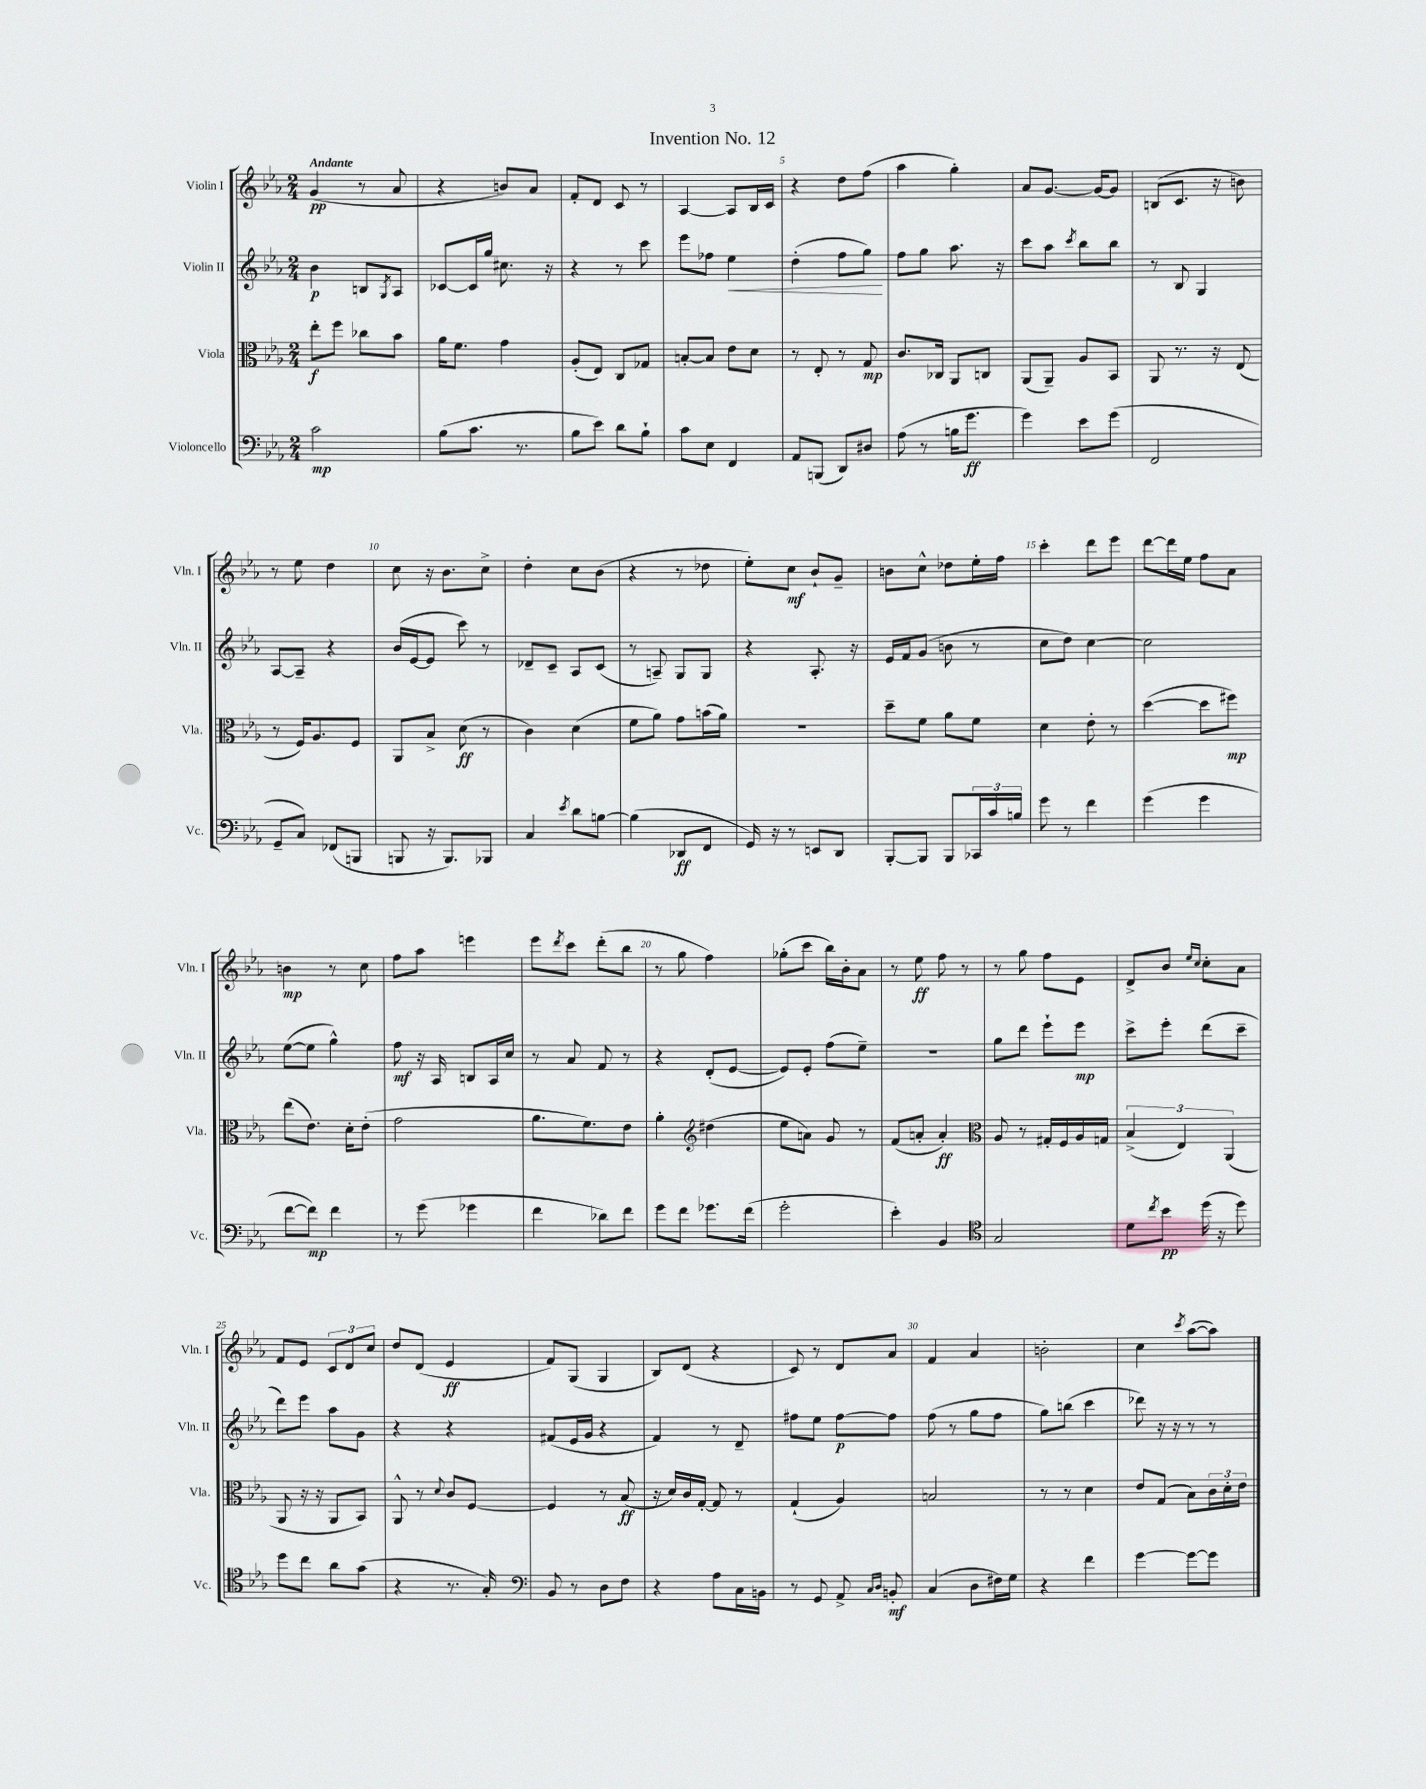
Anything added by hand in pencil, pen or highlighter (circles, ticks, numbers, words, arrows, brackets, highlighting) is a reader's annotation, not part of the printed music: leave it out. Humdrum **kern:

**kern	**dynam	**kern	**dynam	**kern	**dynam	**kern	**dynam
*part4	*part4	*part3	*part3	*part2	*part2	*part1	*part1
*staff4	*staff4	*staff3	*staff3	*staff2	*staff2	*staff1	*staff1
*I"Violoncello	*	*I"Viola	*	*I"Violin II	*	*I"Violin I	*
*I'Vc.	*	*I'Vla.	*	*I'Vln. II	*	*I'Vln. I	*
*clefF4	*	*clefC3	*	*clefG2	*	*clefG2	*
*k[b-e-a-]	*	*k[b-e-a-]	*	*k[b-e-a-]	*	*k[b-e-a-]	*
*M2/4	*	*M2/4	*	*M2/4	*	*M2/4	*
=1	=1	=1	=1	=1	=1	=1	=1
!	!	!	!	!	!	!LO:TX:a:B:t=Andante	!
2c\	mp	8ee-'\L	f	4b-\	p	(4g/	pp
.	.	8ff\J	.	.	.	.	.
.	.	8cc-X\L	.	8Bn/L	.	8r	.
.	.	.	.	8qG/	.	.	.
.	.	8b-\J	.	8A-/J	.	8a-/	.
=2	=2	=2	=2	=2	=2	=2	=2
(8B-\L	.	16a-\KL	.	[8c-X/L	.	4r	.
.	.	8.f\J	.	.	.	.	.
8.c\J	.	.	.	16c-/L]	.	.	.
.	.	.	.	16gg/JJ	.	.	.
.	.	4g\	.	8.cc#X\	.	8bn/L)	.
8.r	.	.	.	.	.	.	.
.	.	.	.	.	.	8a-/J	.
.	.	.	.	16r	.	.	.
=3	=3	=3	=3	=3	=3	=3	=3
8B-\L	.	(8A-'/L	.	4r	.	8f'/L	.
8e-\J)	.	8E-/J)	.	.	.	8d/J	.
8d\L	.	8C/L	.	8r	.	8c/	.
8B-`\J	.	8G-X/J	.	8ccc\	.	8r	.
=4	=4	=4	=4	=4	=4	=4	=4
8c\L	.	[8Bn'/L	.	8eee-\L	.	[4A-/	.
8E-\J	.	8B/J]	.	8ff-X\J	.	.	.
!	!	!	!	!	!LO:HP:b	!	!
4FF/	.	8e-\L	.	4ee-\	<	8A-/L]	.
.	.	8d\J	.	.	.	16B-/L	.
.	.	.	.	.	.	16c/JJ	.
=5	=5	=5	=5	=5	=5	=5	=5
8AA-/L	.	8r	.	(4dd'\	.	4r	.
(8BBBn/J	.	8E-'/	.	.	.	.	.
8DD/L)	.	8r	.	8ff\L	.	8dd\L	.
8D#X/J	.	8G/	mp	8gg\J)	.	(8ff\J	.
.	.	.	.	.	[	.	.
=6	=6	=6	=6	=6	=6	=6	=6
(8A-\	.	8.c/L	.	8ff\L	.	4aa-\	.
8r	.	.	.	8gg\J	.	.	.
.	.	16C-X/Jk	.	.	.	.	.
16Bn\KL	.	8AA-/L	.	8.aa-\	.	4gg'\)	.
8.g\J	ff	.	.	.	.	.	.
.	.	8Cn/J	.	.	.	.	.
.	.	.	.	16r	.	.	.
=7	=7	=7	=7	=7	=7	=7	=7
4g\)	.	(8AA-/L	.	8ccc\L	.	8a-/L	.
.	.	8AA-~/J)	.	8aa-\J	.	[8.g/J	.
.	.	.	.	8qccc/	.	.	.
8e-\L	.	8A-/L	.	8bb-\L	.	.	.
.	.	.	.	.	.	16g/KL_	.
(8g\J	.	8BB-/J	.	8bb-\J	.	8g/J]	.
=8	=8	=8	=8	=8	=8	=8	=8
2FF/	.	8AA-/	.	8r	.	(8Bn/L	.
.	.	8.r	.	8B-/	.	8.c/J	.
.	.	.	.	4G/	.	.	.
.	.	16r	.	.	.	16r	.
.	.	(8E-/	.	.	.	8bn\)	.
!!LO:LB:g=z
=9	=9	=9	=9	=9	=9	=9	=9
8GG~/L	.	8r	.	[8A-/L	.	8r	.
8C/J)	.	16F/KL)	.	8A-~/J]	.	8ee-\	.
.	.	8.A-/	.	.	.	.	.
(8FF-X/L	.	.	.	4r	.	4dd\	.
8BBBn/J	.	8F/J	.	.	.	.	.
=10	=10	=10	=10	=10	=10	=10	=10
8BBBn/	.	8AA-/L	.	(16b-/LL	.	8cc\	.
.	.	.	.	[16e-/J	.	.	.
16r	.	8B-^/J	.	8e-/J]	.	16r	.
8.BBB/L)	.	.	.	.	.	8.b-\L	.
.	.	(8d\	ff	8ccc\)	.	.	.
8BBB-X/J	.	8r	.	8r	.	8cc^\J	.
=11	=11	=11	=11	=11	=11	=11	=11
4C/	.	4c\)	.	8d-X~/L	.	4dd'\	.
.	.	.	.	8c~/J	.	.	.
8qe-/	.	.	.	.	.	.	.
8d\L	.	(4d\	.	8A-/L	.	8cc\L	.
[8Bn\J	.	.	.	(8c/J	.	(8b-\J	.
=12	=12	=12	=12	=12	=12	=12	=12
(4B\]	.	8f\L	.	8r	.	4r	.
.	.	8a-\J)	.	8An~/)	.	.	.
8DD-X/L	ff	8g\L	.	8G/L	.	8r	.
8FF/J	.	(16bn\L	.	8G/J	.	8dd-X\	.
.	.	16a-\JJ)	.	.	.	.	.
=13	=13	=13	=13	=13	=13	=13	=13
16GG/)	.	2r	.	4r	.	8ee-'\L)	.
16r	.	.	.	.	.	.	.
8r	.	.	.	.	.	8cc\J	mf
8EEn/L	.	.	.	8.A-'/	.	8b-`/L	.
8DD/J	.	.	.	.	.	8g~/J	.
.	.	.	.	16r	.	.	.
=14	=14	=14	=14	=14	=14	=14	=14
[8BBB-'/L	.	8dd~\L	.	16e-/LL	.	8bn\L	.
.	.	.	.	16f/J	.	.	.
8BBB-/J]	.	8f\J	.	(8g/J	.	8cc^^\J	.
8BBB-/L	.	8a-\L	.	8bn\	.	8dd-X\L	.
24CC-X/L	.	8f\J	.	8r	.	16ee-'\L	.
24c/	.	.	.	.	.	.	.
.	.	.	.	.	.	16ff\JJ	.
24Bn/JJ	.	.	.	.	.	.	.
=15	=15	=15	=15	=15	=15	=15	=15
8g\	.	4d\	.	8cc\L	.	4ccc'\	.
8r	.	.	.	8dd\J)	.	.	.
4f\	.	8e-'\	.	[4cc\	.	8ddd\L	.
.	.	8r	.	.	.	8eee-\J	.
=16	=16	=16	=16	=16	=16	=16	=16
(4g\	.	([4dd\	.	2cc\]	.	[8ddd\L	.
.	.	.	.	.	.	16ddd\L]	.
.	.	.	.	.	.	16ee-\JJ	.
4g\	.	8dd\L]	.	.	.	8ff\L	.
.	.	8ff#X\J)	mp	.	.	8a-\J	.
!!LO:LB:g=z
=17	=17	=17	=17	=17	=17	=17	=17
[8f\L	.	(8ee-\L	.	([8ee-\L	.	4bn\	mp
8f\J])	mp	8.e-\J)	.	8ee-\J]	.	.	.
4f\	.	.	.	4gg^^\)	.	8r	.
.	.	16d'\KL	.	.	.	.	.
.	.	(8e-'\J	.	.	.	8cc\	.
=18	=18	=18	=18	=18	=18	=18	=18
8r	.	2g\	.	8ff\	mf	8ff\L	.
(8g\	.	.	.	16r	.	8aa-\J	.
.	.	.	.	16A-/	.	.	.
4g-X\	.	.	.	8Bn/L	.	4eeen\	.
.	.	.	.	16A-/L	.	.	.
.	.	.	.	16cc/JJ	.	.	.
=19	=19	=19	=19	=19	=19	=19	=19
4f\	.	8.a-\L	.	8r	.	8eee-\L	.
.	.	.	.	.	.	8qddd/	.
.	.	.	.	8a-/	.	8ccc\J	.
.	.	8.f\)	.	.	.	.	.
8d-X\L)	.	.	.	8f/	.	(8ddd'\L	.
8f\J	.	8e-\J	.	8r	.	8bb-\J	.
=20	=20	=20	=20	=20	=20	=20	=20
8g\L	.	4a-'\	.	4r	.	8r	.
8f\J	.	.	.	.	.	8gg\	.
*	*	*clefG2	*	*	*	*	*
8.g-X\L	.	(4dd#X\	.	(8d'/L	.	4ff\)	.
.	.	.	.	[8e-/J	.	.	.
(16f\Jk	.	.	.	.	.	.	.
=21	=21	=21	=21	=21	=21	=21	=21
2g'\	.	8ee-\L	.	8e-/L])	.	(8gg-X'\L	.
.	.	8an\J)	.	8e-'/J	.	8ccc\J	.
.	.	8g/	.	(8ff\L	.	16bb-\LL)	.
.	.	.	.	.	.	16b-'\J	.
.	.	8r	.	8ee-~\J)	.	8a-\J	.
=22	=22	=22	=22	=22	=22	=22	=22
4e-'\)	.	(8f/L	.	2r	.	8r	.
.	.	8an'/J	.	.	.	8ee-\	ff
4BB-/	.	4a'/)	ff	.	.	8ff\	.
.	.	.	.	.	.	8r	.
=23	=23	=23	=23	=23	=23	=23	=23
*clefC4	*	*clefC3	*	*	*	*	*
2G/	.	8A-/	.	8gg\L	.	8r	.
.	.	8r	.	8ddd\J	.	8gg\	.
.	.	16G#X'/LL	.	8eee-`\L	.	8ff\L	.
.	.	16F/	.	.	.	.	.
.	.	16A-/	.	8eee-\J	mp	8e-\J	.
.	.	16Gn/JJ	.	.	.	.	.
=24	=24	=24	=24	=24	=24	=24	=24
8d\L	.	(6B-^/	.	8ccc^\L	.	8d^/L	.
8qcc/	.	.	.	.	.	.	.
8b-\J	pp	.	.	8eee-'\J	.	8b-/J	.
.	.	6E-/)	.	.	.	.	.
.	.	.	.	.	.	16qqee-/LL	.
.	.	.	.	.	.	16qqcc/JJ	.
(16dd\	.	.	.	(8ddd\L	.	8cc'\L	.
16r	.	.	.	.	.	.	.
.	.	(6AA-/	.	.	.	.	.
8dd\)	.	.	.	8ccc~\J	.	8a-\J	.
!!LO:LB:g=z
=25	=25	=25	=25	=25	=25	=25	=25
8dd\L	.	8AA-/	.	8ddd\L)	.	8f/L	.
8cc\J	.	16r	.	8eee-\J	.	8e-/J	.
.	.	16r	.	.	.	.	.
8a-\L	.	8AA-/L	.	8aa-\L	.	12c/L	.
.	.	.	.	.	.	12d/	.
(8g\J	.	8BB-/J)	.	8g\J	.	.	.
.	.	.	.	.	.	12cc/J	.
=26	=26	=26	=26	=26	=26	=26	=26
4r	.	8AA-^^/	.	4r	.	8dd/L	.
.	.	8r	.	.	.	(8d/J	.
.	.	8qqd/	.	.	.	.	.
8.r	.	8c/L	.	4r	.	4e-/	ff
.	.	[8F/J	.	.	.	.	.
16G'/)	.	.	.	.	.	.	.
=27	=27	=27	=27	=27	=27	=27	=27
*clefF4	*	*	*	*	*	*	*
8BB-/	.	4F/]	.	(8f#X/L	.	8f/L)	.
8r	.	.	.	16e-/L	.	(8G/J	.
.	.	.	.	16g/JJ	.	.	.
8D\L	.	8r	.	4r	.	4G/	.
8F\J	.	(8B-/	ff	.	.	.	.
=28	=28	=28	=28	=28	=28	=28	=28
4r	.	16r	.	4f/)	.	8B-/L)	.
.	.	16d/LL)	.	.	.	.	.
.	.	16c/	.	.	.	(8d/J	.
.	.	[16G'/JJ	.	.	.	.	.
8A-\L	.	8G/]	.	8r	.	4r	.
16C\L	.	8r	.	8d~/	.	.	.
16BBn\JJ	.	.	.	.	.	.	.
=29	=29	=29	=29	=29	=29	=29	=29
8r	.	(4G`/	.	8ff#X\L	.	8c/)	.
8GG/	.	.	.	8ee-\J	.	8r	.
8AA-^/	.	4A-/)	.	[8ff#\L	p	8d/L	.
16qqC/LL	.	.	.	.	.	.	.
16qqD/JJ	.	.	.	.	.	.	.
8BBn'/	mf	.	.	8ff#\J]	.	8a-/J	.
=30	=30	=30	=30	=30	=30	=30	=30
(4C/	.	2Bn/	.	(8ff\	.	4f/	.
.	.	.	.	8r	.	.	.
8D\L	.	.	.	8gg\L	.	4a-/	.
16F#X\L)	.	.	.	8ff\J	.	.	.
16G\JJ	.	.	.	.	.	.	.
=31	=31	=31	=31	=31	=31	=31	=31
4r	.	8r	.	8gg\L)	.	2bn'\	.
.	.	8r	.	(8bbn\J	.	.	.
4f\	.	4d\	.	4ccc\	.	.	.
=32	=32	=32	=32	=32	=32	=32	=32
[4g\	.	8e-/L	.	8ddd-X\)	.	4cc\	.
.	.	(8G/J	.	16r	.	.	.
.	.	.	.	16r	.	.	.
.	.	.	.	.	.	8qccc/	.
8g\L_	.	8B-\L)	.	8r	.	([8aa-\L	.
8g\J]	.	24c\L	.	8r	.	8aa-\J])	.
.	.	24d'\	.	.	.	.	.
.	.	24e-\JJ	.	.	.	.	.
==	==	==	==	==	==	==	==
*-	*-	*-	*-	*-	*-	*-	*-
